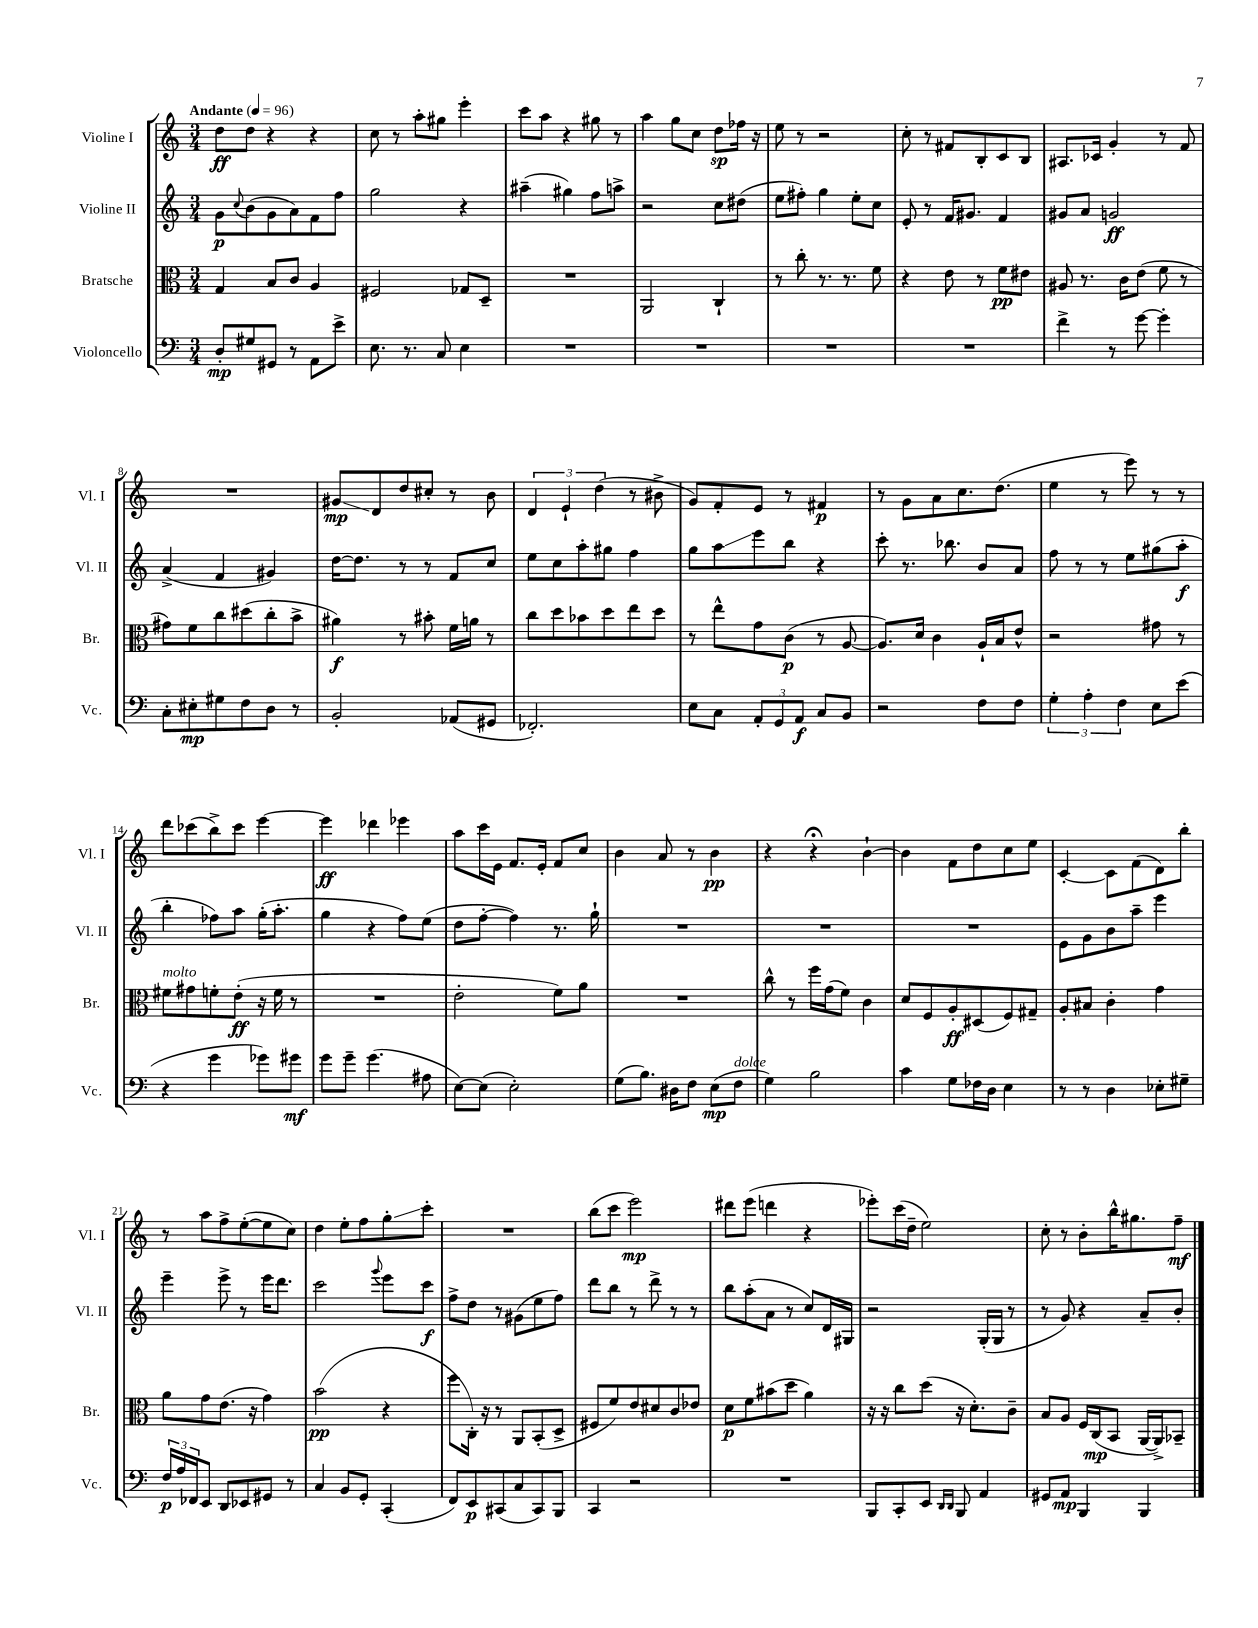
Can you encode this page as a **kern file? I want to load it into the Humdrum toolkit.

**kern	**kern	**kern	**kern
*staff4	*staff3	*staff2	*staff1
*clefF4	*clefC3	*clefG2	*clefG2
*k[]	*k[]	*k[]	*k[]
*M3/4	*M3/4	*M3/4	*M3/4
*MM96	*MM96	*MM96	*MM96
8D'	4G	8g	8dd
.	.	8qqcc	.
8G#	.	(8b	8dd
8GG#	8B	8g	4r
8r	8c	8a)	.
8AA	4A	8f	4r
8e^	.	8ff	.
=	=	=	=
8.E	2F#	2gg	8cc
.	.	.	8r
8.r	.	.	.
.	.	.	8aa'
8C	.	.	8gg#
4E	8G-	4r	4eee'
.	8D~	.	.
=	=	=	=
2.r	2.r	(4aa#~	8ccc
.	.	.	8aa
.	.	4gg#)	4r
.	.	8ff	8gg#
.	.	8aa^	8r
=	=	=	=
2.r	2AA	2r	4aa
.	.	.	8gg
.	.	.	8cc
.	4C`	8cc	8dd
.	.	(8dd#	16ff-
.	.	.	16r
=	=	=	=
2.r	8r	8ee	8ee
.	8cc'	8ff#')	8r
.	8.r	4gg	2r
.	8.r	.	.
.	.	8ee'	.
.	8f	8cc	.
=	=	=	=
2.r	4r	8e'	8cc'
.	.	8r	8r
.	8e	16f	8f#
.	.	8.g#	.
.	8r	.	8B'
.	8f	4f	8c
.	8e#	.	8B
=	=	=	=
4f^	8A#	8g#	8.A#
.	8.r	8a	.
.	.	.	16c-
8r	.	2g	4g'
.	16c	.	.
[8g	(8e	.	.
4g']	8f	.	8r
.	8r	.	8f
=	=	=	=
8C'	8g#)	(4a^	2.r
8E#'	8f	.	.
8G#	8cc	4f	.
8F	(8dd#	.	.
8D	8cc'	4g#)	.
8r	8b^	.	.
=	=	=	=
2BB'	4a#)	[16dd	8g#
.	.	8.dd]	.
.	.	.	8d
.	8r	8r	8dd
.	8b#'	8r	8cc#'
(8AA-	16f	8f	8r
.	16a	.	.
8GG#	8r	8cc	8b
=	=	=	=
2.FF-')	8cc	8ee	6d
.	8dd	8cc	.
.	.	.	6e`
.	8b-	8aa'	.
.	.	.	(6dd
.	8dd	8gg#	.
.	8ee	4ff	8r
.	8dd	.	8b#^
=	=	=	=
8E	8r	8gg	8g)
8C	8ee^^	8aa	8f'
12AA'	8g	8eee	8e
12GG	.	.	.
.	(8c	8bb	8r
12AA	.	.	.
8C	8r	4r	4f#
8BB	[8A	.	.
=	=	=	=
2r	8.A])	8ccc'	8r
.	.	8.r	8g
.	16d	.	.
.	4c	.	8a
.	.	8.bb-	.
.	.	.	8.cc
8F	16A`	8b	.
.	16B	.	(8.dd
8F	8e^^	8a	.
=	=	=	=
6G'	2r	8ff	4ee
.	.	8r	.
6A'	.	.	.
.	.	8r	8r
6F	.	.	.
.	.	8ee	8eee)
8E	8g#	(8gg#	8r
(8e	8r	8aa'	8r
=	=	=	=
4r	8f#	4bb'	8ddd
.	8g#	.	(8ccc-
4g	8f'	8ff-)	8bb^)
.	(8e'	8aa	8ccc-
8g-)	16r	(16gg'	[4eee
.	16f	8.aa'	.
8g#	8r	.	.
=	=	=	=
8g	2.r	4gg	4eee]
8g~	.	.	.
(4.g	.	4r	4ddd-
.	.	8ff)	4eee-
8A#	.	(8ee	.
=	=	=	=
[8E)	2e'	8dd	8aa
(8E]	.	[8ff'	16ccc
.	.	.	16e
2E')	.	4ff])	8.f
.	.	.	16e'
.	8f)	8.r	8f
.	8a	.	8cc
.	.	16gg`	.
=	=	=	=
(8G	2.r	2.r	4b
8.B)	.	.	.
.	.	.	8a
16D#	.	.	.
8F	.	.	8r
(8E	.	.	4b
8F	.	.	.
=	=	=	=
4G)	8cc^^	2.r	4r
.	8r	.	.
2B	16ff	.	4r;
.	(16g	.	.
.	8f)	.	.
.	4c	.	[4b`
=	=	=	=
4c	8d	2.r	4b]
.	8F	.	.
8G	8A'	.	8f
16F-	(8D#	.	8dd
16D	.	.	.
4E	8F)	.	8cc
.	8G#~	.	8ee
=	=	=	=
8r	8A'	8e	[4c'
8r	8B#	8g	.
4D	4c'	8b	8c]
.	.	8aa~	(8f
8E-'	4g	4eee	8d)
8G#~	.	.	8bb'
=	=	=	=
24F	8a	4eee~	8r
24A	.	.	.
24FF-	.	.	.
8EE	8g	.	8aa
8DD	(8.e	8eee^	8ff^
8EE-	.	8r	([8ee'
.	16r	.	.
8GG#	4g)	16eee	8ee]
.	.	8.ddd	.
8r	.	.	8cc)
=	=	=	=
4C	(2b	2ccc	4dd
8BB	.	.	8ee'
8GG'	.	.	8ff
.	.	8qqggg	.
(4CC'	4r	8eee	8gg'
.	.	8ccc	8ccc'
=	=	=	=
8FF)	8ff	8ff^	2.r
8EE	16C')	8dd	.
.	16r	.	.
(8CC#	8r	8r	.
8C	8AA	(8g#	.
8CC#)	(8BB'	8ee	.
8BBB	8D^	8ff)	.
=	=	=	=
4CC	8F#	8ddd	(8bb
.	8f)	8bb	8ccc
2r	8e	8r	2eee)
.	8d#	8ddd^	.
.	8c	8r	.
.	8e-	8r	.
=	=	=	=
2.r	8d	8bb	8ddd#
.	8f	(8aa'	(8eee
.	(8b#	8a	4ddd
.	8dd	8r	.
.	4a)	8cc)	4r
.	.	16d	.
.	.	16G#	.
=	=	=	=
8BBB	16r	2r	8eee-')
.	16r	.	.
8CC'	8cc	.	(16ccc
.	.	.	16dd~
8EE	(8dd	.	2ee)
16qqDD	.	.	.
16qqDD	.	.	.
8BBB	16r	.	.
.	8.d')	.	.
4AA	.	(16G'	.
.	.	16G	.
.	8c~	8r	.
=	=	=	=
8GG#	8B	8r	8cc'
8AA	8A	8g)	8r
4BBB	16F	4r	8b'
.	(16C	.	.
.	8BB	.	16bb^^
.	.	.	8.gg#
4BBB	[16AA	8a~	.
.	16AA^])	.	.
.	8BB-~	8b'	8ff~
==	==	==	==
*-	*-	*-	*-
